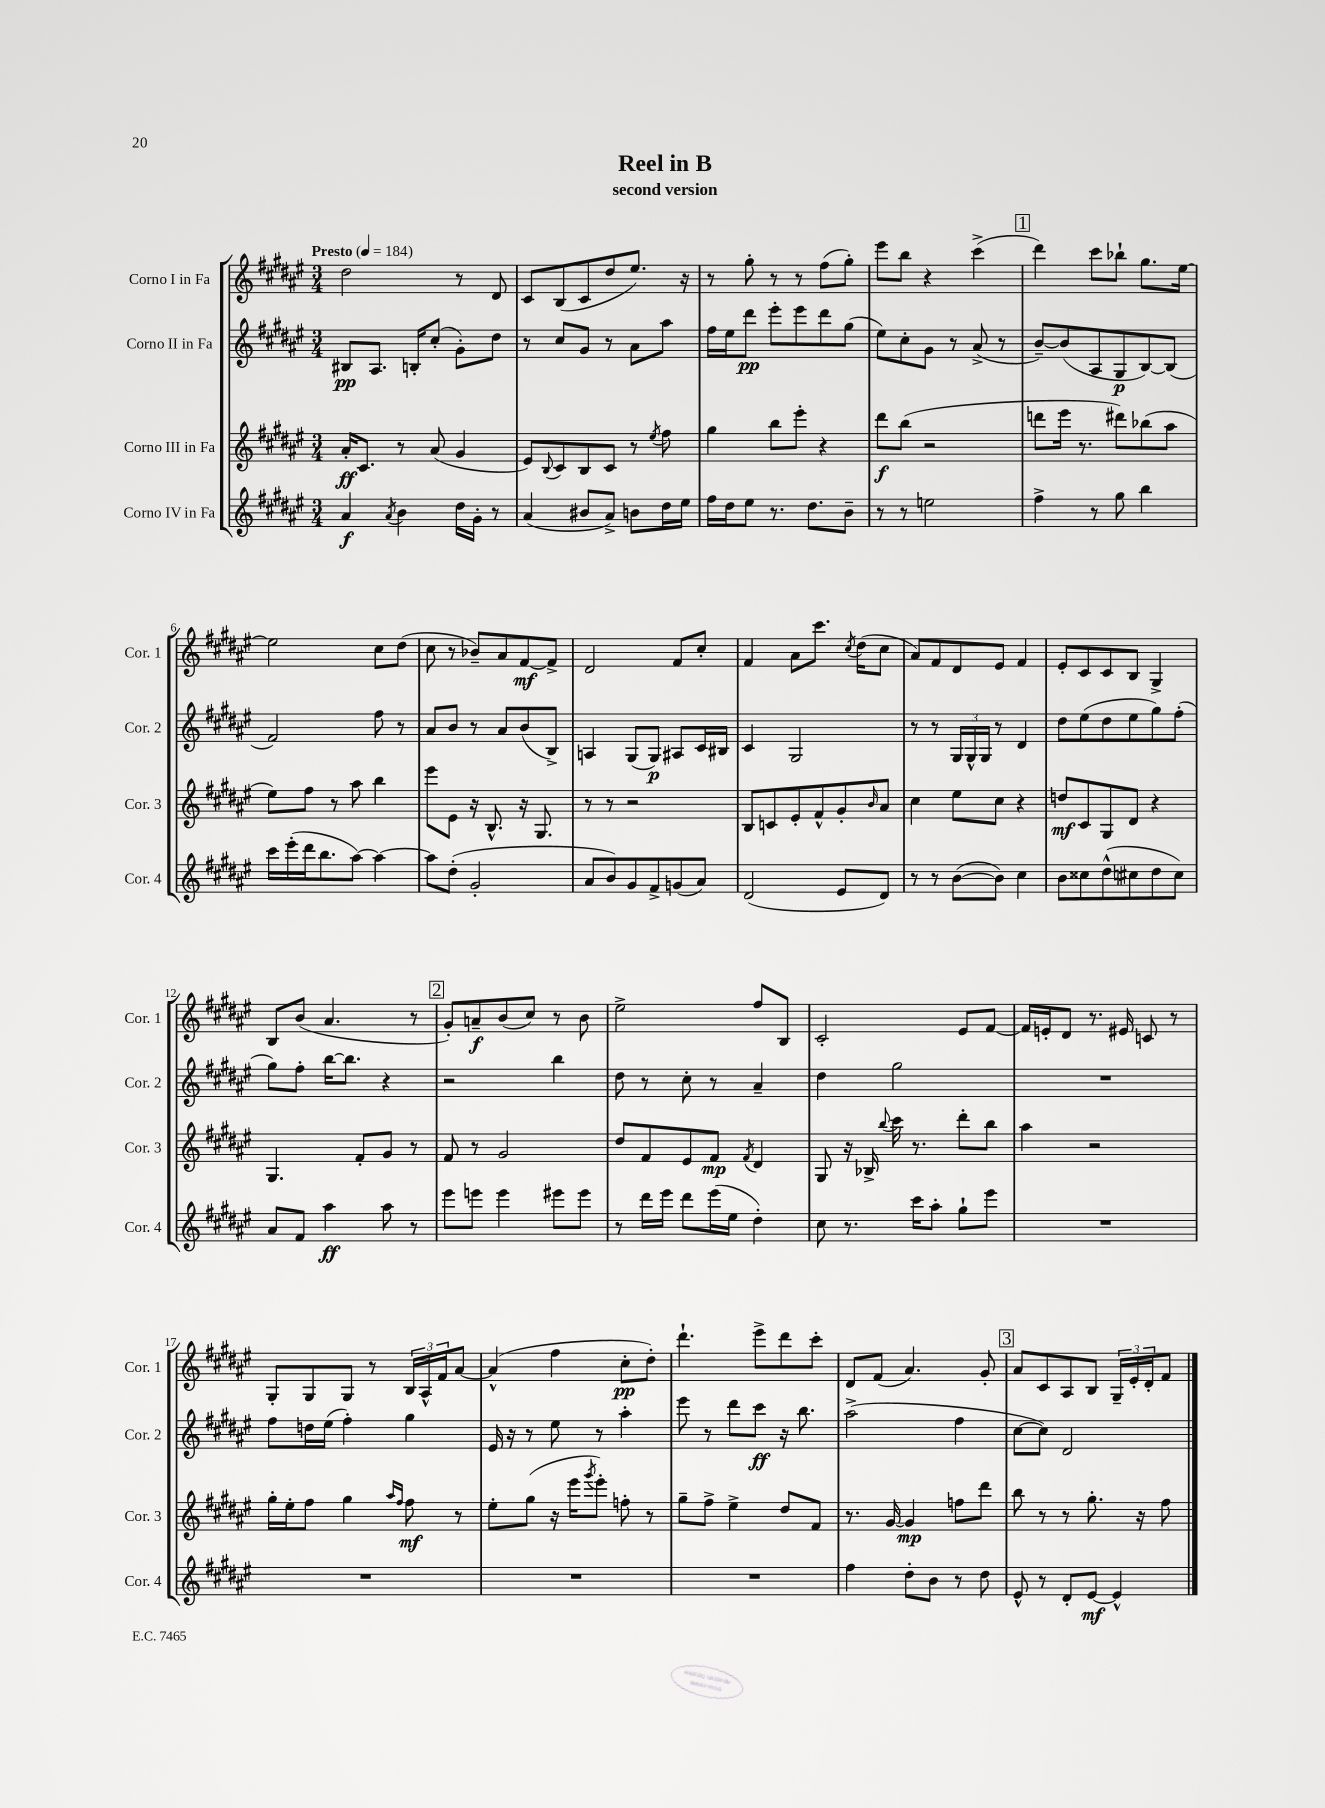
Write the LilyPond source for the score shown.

\header { title = "Reel in B" subtitle = "second version" }
<<
\new StaffGroup <<
\new Staff = "s0" \with { instrumentName = "Corno I in Fa" shortInstrumentName = "Cor. 1" } {
    \clef treble \key fis \major \numericTimeSignature \time 3/4 \tempo "Presto" 4 = 184
    dis''2 r8 dis'8 |
    cis'8 b8( cis'8 dis''8 eis''8.) r16 |
    r8 gis''8-. r8 r8 fis''8( gis''8-.) |
    eis'''8 b''8 r4 cis'''4->( |
    \mark \markup { \box "1" } dis'''4) cis'''8 bes''8-! gis''8. eis''16~ |
    eis''2 cis''8 dis''8( |
    cis''8 r8 bes'8--) ais'8 fis'8~\mf fis'8-> |
    dis'2 fis'8 cis''8-. |
    fis'4 ais'8 cis'''8. \acciaccatura { cis''8 } dis''16( cis''8 |
    ais'8) fis'8 dis'8 eis'8 fis'4 |
    eis'8-. cis'8 cis'8 b8 gis4-> |
    b8 b'8( ais'4. r8 |
    \mark \markup { \box "2" } gis'8-.) a'8--\f b'8( cis''8) r8 b'8 |
    eis''2-> fis''8 b8 |
    cis'2-. eis'8 fis'8~ |
    fis'16 e'16-. dis'8 r8. eis'16 c'8 r8 |
    gis8-. gis8 gis8 r8 \tuplet 3/2 { b16 ais16-^ fis'16 } ais'8~ |
    ais'4-^( fis''4 cis''8-.\pp dis''8-.) |
    dis'''4.-! eis'''8-> dis'''8 cis'''8-. |
    dis'8 fis'8( ais'4.) gis'8-. |
    \mark \markup { \box "3" } ais'8 cis'8 ais8 b8 \tuplet 3/2 { gis16-- eis'16-. dis'16-. } fis'8 \bar "|." |
}
\new Staff = "s1" \with { instrumentName = "Corno II in Fa" shortInstrumentName = "Cor. 2" } {
    \clef treble \key fis \major \numericTimeSignature \time 3/4
    bis8\pp ais8. b16-. cis''8-.( gis'8-.) dis''8 |
    r8 cis''8 gis'8 r8 ais'8 ais''8 |
    fis''16 eis''16 dis'''8\pp eis'''8-. eis'''8 dis'''8 gis''8( |
    eis''8) cis''8-. gis'8 r8 ais'8->( r8 |
    \mark \markup { \box "1" } b'8~--) b'8( ais8 gis8\p b8~) b8( |
    fis'2) fis''8 r8 |
    ais'8 b'8 r8 ais'8 b'8( b8->) |
    a4 gis8( gis8\p) ais8 cis'16 bis16 |
    cis'4 gis2 |
    r8 r8 \tuplet 3/2 { gis16 gis16-^ gis16 } r8 dis'4 |
    dis''8 eis''8( dis''8 eis''8 gis''8) fis''8-.( |
    gis''8) fis''8-. b''16~ b''8. r4 |
    \mark \markup { \box "2" } r2 b''4 |
    dis''8 r8 cis''8-. r8 ais'4-- |
    dis''4 gis''2 |
    R2. |
    fis''8 d''16 eis''16( fis''4-.) gis''4 |
    eis'16 r16 r8 eis''8 r8 ais''4-. |
    eis'''8 r8 dis'''8 cis'''8\ff r16 b''8. |
    ais''2->( fis''4 |
    \mark \markup { \box "3" } cis''8~ cis''8) dis'2 \bar "|." |
}
\new Staff = "s2" \with { instrumentName = "Corno III in Fa" shortInstrumentName = "Cor. 3" } {
    \clef treble \key fis \major \numericTimeSignature \time 3/4
    ais'16-.\ff cis'8. r8 ais'8( gis'4 |
    eis'8) \appoggiatura { b8 } cis'8 b8 cis'8 r8 \acciaccatura { eis''8 } fis''8 |
    gis''4 b''8 eis'''8-. r4 |
    dis'''8\f b''8( r2 |
    \mark \markup { \box "1" } d'''8 eis'''16 r8. dis'''8) bes''8( ais''8 |
    eis''8) fis''8 r8 ais''8 b''4 |
    eis'''8 eis'8 r16 b8.-^ r16 gis8. |
    r8 r8 r2 |
    b8 c'8 eis'8-. fis'8-^ gis'8-. \grace { b'16 } ais'8 |
    cis''4 eis''8 cis''8 r4 |
    d''8\mf cis'8 gis8 dis'8 r4 |
    gis4. fis'8-. gis'8 r8 |
    \mark \markup { \box "2" } fis'8 r8 gis'2 |
    dis''8 fis'8 eis'8 fis'8\mp \acciaccatura { fis'8 } dis'4 |
    gis8 r16 bes16-> \appoggiatura { b''8 } cis'''16 r8. dis'''8-. b''8 |
    ais''4 r2 |
    gis''16-. eis''16-. fis''8 gis''4 \grace { ais''16 fis''16 } fis''8\mf r8 |
    eis''8-. gis''8( r16 eis'''16 \acciaccatura { gis'''8 } eis'''8-.) f''8-. r8 |
    gis''8-- fis''8-> eis''4-> dis''8 fis'8 |
    r8. gis'16~ gis'4\mp f''8 dis'''8 |
    \mark \markup { \box "3" } b''8 r8 r8 gis''8.-. r16 fis''8 \bar "|." |
}
\new Staff = "s3" \with { instrumentName = "Corno IV in Fa" shortInstrumentName = "Cor. 4" } {
    \clef treble \key fis \major \numericTimeSignature \time 3/4
    ais'4\f \acciaccatura { ais'8 } b'4 dis''16 gis'16-. r8 |
    ais'4( bis'8 ais'8->) b'8 dis''16 eis''16 |
    fis''16 dis''16 eis''8 r8. dis''8. b'8-- |
    r8 r8 e''2 |
    \mark \markup { \box "1" } fis''4-> r8 gis''8 b''4 |
    cis'''16 eis'''16-.( dis'''16 b''8. ais''8~) ais''4~ |
    ais''8 dis''8-.( gis'2-. |
    ais'8 b'8) gis'8 fis'8-> g'8( ais'8) |
    dis'2( eis'8 dis'8) |
    r8 r8 b'8~( b'8) cis''4 |
    b'8 cisis''8 dis''8-^( cis''8 dis''8 cis''8) |
    ais'8 fis'8 ais''4\ff ais''8 r8 |
    \mark \markup { \box "2" } eis'''8 e'''8 e'''4 eis'''8 eis'''8 |
    r8 dis'''16 eis'''16 dis'''8 eis'''16( eis''16 dis''4-.) |
    cis''8 r8. cis'''16 ais''8-. gis''8-! eis'''8 |
    R2. |
    R2. |
    R2. |
    R2. |
    fis''4 dis''8-. b'8 r8 dis''8 |
    \mark \markup { \box "3" } eis'8-^ r8 dis'8-. eis'8~\mf eis'4-^ \bar "|." |
}
>>
>>
